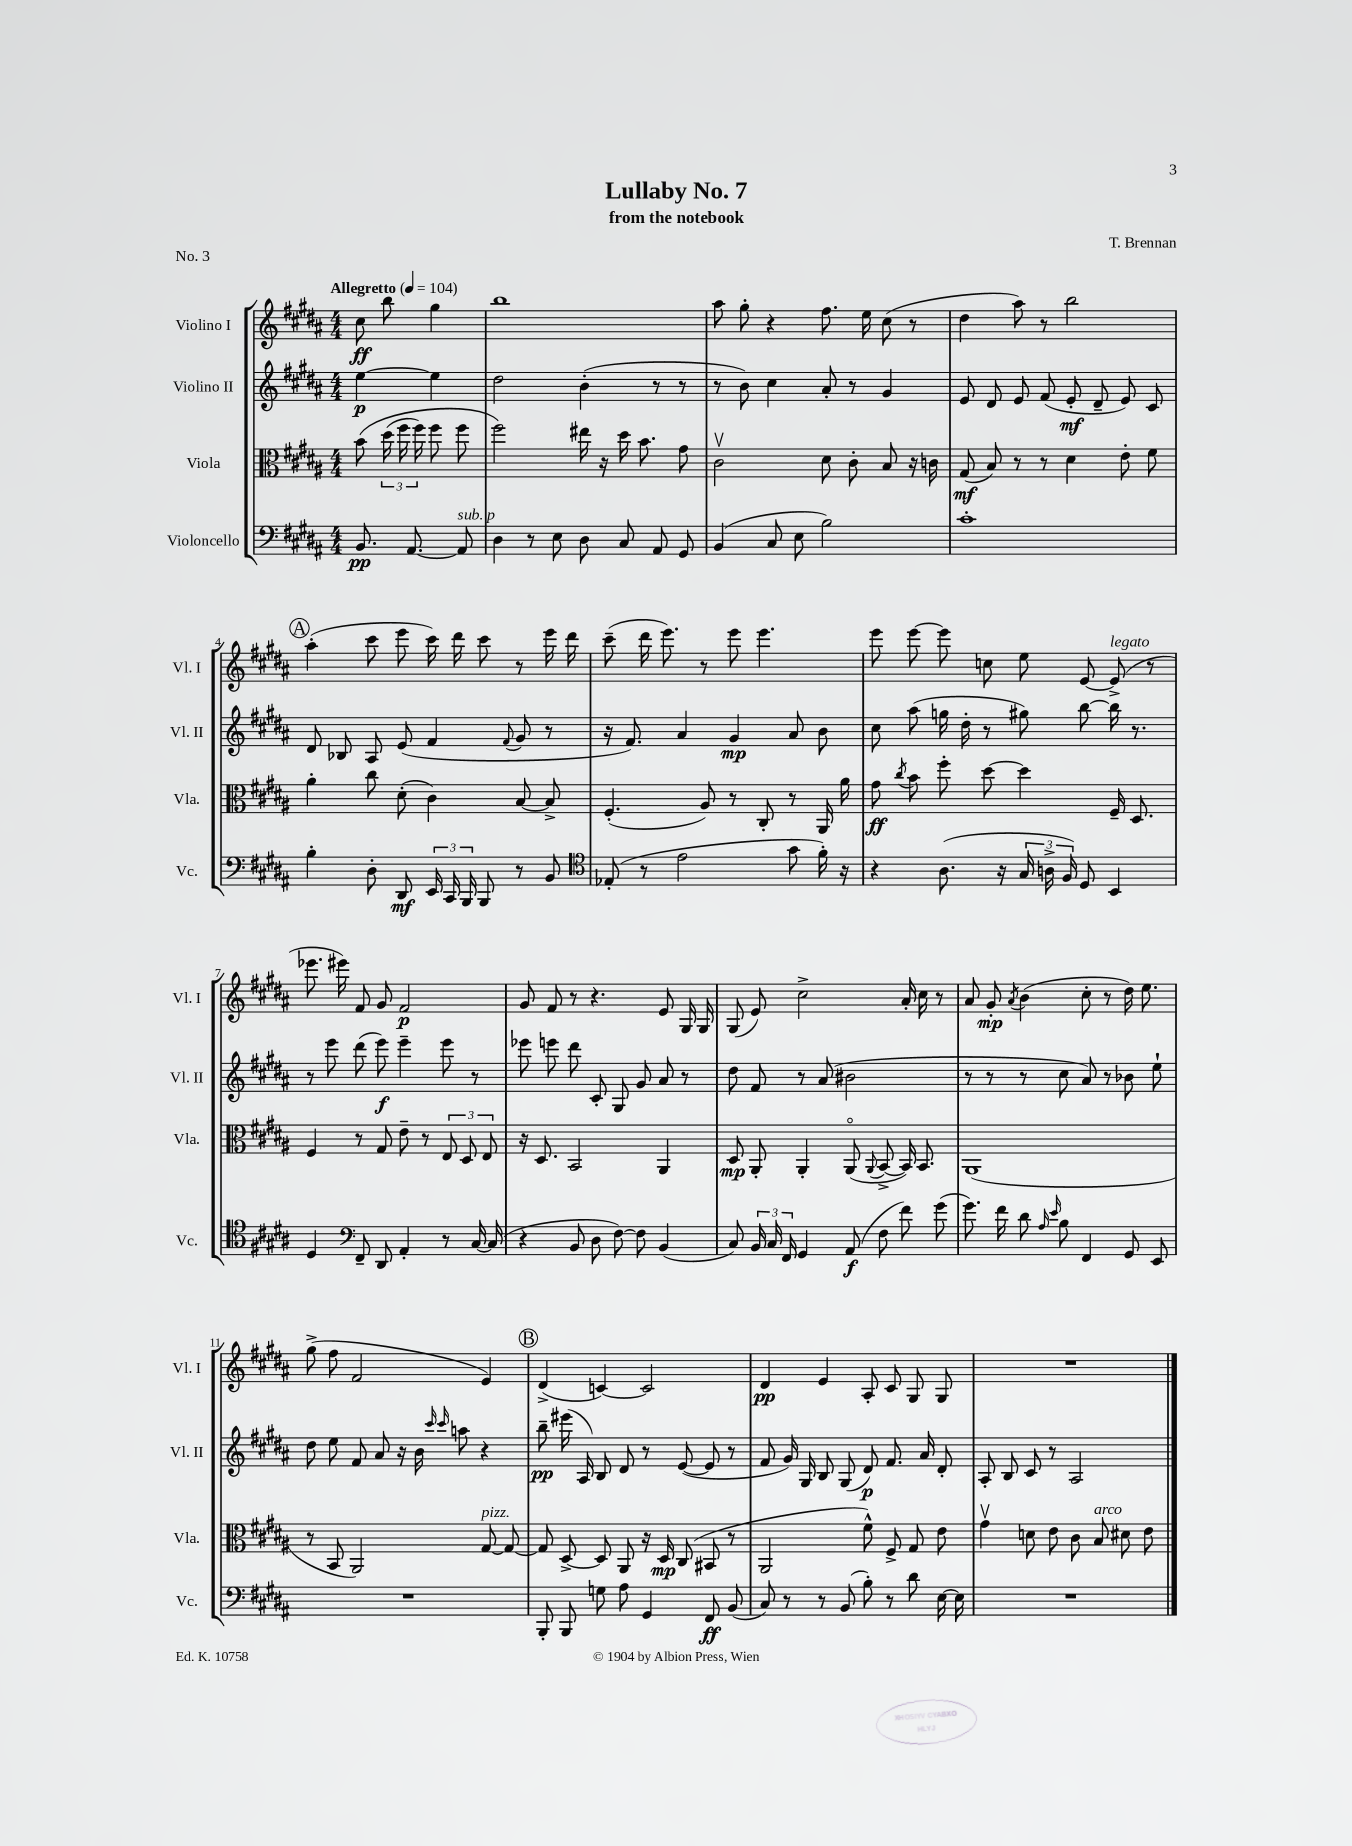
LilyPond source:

\header { title = "Lullaby No. 7" composer = "T. Brennan" subtitle = "from the notebook" piece = "No. 3" }
<<
\new StaffGroup <<
\new Staff = "s0" \with { instrumentName = "Violino I" shortInstrumentName = "Vl. I" } {
    \clef treble \key b \major \numericTimeSignature \time 4/4 \partial 2 \tempo "Allegretto" 4 = 104
    \autoBeamOff cis''8\ff b''8 gis''4 |
    b''1 |
    ais''8 gis''8-. r4 fis''8. e''16 cis''8( r8 |
    dis''4 ais''8) r8 b''2 |
    \mark \markup { \circle "A" } ais''4-.( cis'''8 e'''8 cis'''16) dis'''16 cis'''8 r8 e'''16 dis'''16 |
    cis'''8--( dis'''16 e'''8.) r8 e'''8 e'''4. |
    e'''8 e'''8~ e'''8 c''8 e''8 e'8~ e'8->^\markup { \italic "legato" }( r8 |
    ees'''8. eis'''16) fis'8 gis'8 fis'2\p |
    gis'8 fis'8 r8 r4. e'8 gis16 gis16 |
    gis8( e'8) cis''2-> ais'16-. cis''16 r8 |
    ais'8 gis'8-.\mp \acciaccatura { ais'8 } b'4( cis''8-. r8 dis''16) e''8. |
    gis''8->( fis''8 fis'2 e'4) |
    \mark \markup { \circle "B" } dis'4->( c'4~) c'2 |
    dis'4\pp e'4 ais8-. cis'8 gis8 gis8 |
    R1 \bar "|." |
}
\new Staff = "s1" \with { instrumentName = "Violino II" shortInstrumentName = "Vl. II" } {
    \clef treble \key b \major \numericTimeSignature \time 4/4 \partial 2
    \autoBeamOff e''4~\p e''4 |
    dis''2 b'4-.( r8 r8 |
    r8 b'8) cis''4 ais'8-. r8 gis'4 |
    e'8 dis'8 e'8 fis'8( e'8-.\mf dis'8-- e'8) cis'8 |
    \mark \markup { \circle "A" } dis'8 bes8 ais8 e'8( fis'4 \appoggiatura { fis'8 } gis'8 r8 |
    r16 fis'8.) ais'4 gis'4\mp ais'8 b'8 |
    cis''8 ais''8( g''16 dis''16-. r8 gis''8) b''8~ b''16 r8. |
    r8 e'''8 dis'''8( e'''8\f) e'''4-- e'''8 r8 |
    ees'''8 e'''8 dis'''8 cis'8-. gis8 gis'8 ais'8 r8 |
    dis''8 fis'8 r8 ais'8( bis'2 |
    r8 r8 r8 cis''8 ais'8) r8 bes'8 e''8-! |
    dis''8 e''8 fis'8 ais'8 r16 b'16 \grace { cis'''16 cis'''16 } a''8 r4 |
    \mark \markup { \circle "B" } b''8--\pp eis'''16( ais16) b8 dis'8 r8 e'8~( e'8 r8 |
    fis'8 gis'16) gis16 b8 gis8( dis'8\p) fis'8. ais'16 dis'8-. |
    ais8-. b8 cis'8 r8 ais2 \bar "|." |
}
\new Staff = "s2" \with { instrumentName = "Viola" shortInstrumentName = "Vla." } {
    \clef alto \key b \major \numericTimeSignature \time 4/4 \partial 2
    \autoBeamOff b'8\( \tuplet 3/2 { dis''16( fis''16 fis''16) } fis''8 fis''8 |
    fis''2\) eis''16 r16 dis''16 b'8. gis'8 |
    cis'2\upbow dis'8 cis'8-. b8 r16 c'16 |
    gis8\mf( b8) r8 r8 dis'4 e'8-. fis'8 |
    \mark \markup { \circle "A" } ais'4-. cis''8 dis'8-.( cis'4) b8~ b8-> |
    fis4.-.( ais8) r8 cis8-. r8 ais,16 ais'16 |
    gis'8\ff \acciaccatura { cis''8 } b'8 fis''8-. dis''8~ dis''4 fis16-- dis8. |
    fis4 r8 gis8 e'8-- r8 \tuplet 3/2 { e8 dis8 e8 } |
    r16 dis8. b,2 ais,4 |
    dis8\mp ais,8-. ais,4-. ais,8\flageolet( \appoggiatura { ais,8 } b,8~-> b,16) b,8. |
    ais,1( |
    r8 b,8 ais,2) gis8~^\markup { \italic "pizz." } gis8~ |
    \mark \markup { \circle "B" } gis8 dis8~-> dis8 ais,8 r16 dis16\mp cis8( bis,8 r8 |
    ais,2 fis'8-^) fis8-> gis8 e'8 |
    gis'4\upbow d'8 e'8 cis'8 b8^\markup { \italic "arco" } dis'8 e'8 \bar "|." |
}
\new Staff = "s3" \with { instrumentName = "Violoncello" shortInstrumentName = "Vc." } {
    \clef bass \key b \major \numericTimeSignature \time 4/4 \partial 2
    \autoBeamOff b,8.\pp ais,8.~ ais,8^\markup { \italic "sub. p" } |
    dis4 r8 e8 dis8 cis8 ais,8 gis,8 |
    b,4( cis8 e8 b2) |
    cis'1-. |
    \mark \markup { \circle "A" } b4-. dis8-. dis,8\mf \tuplet 3/2 { e,16 cis,16 b,,16 } b,,8 r8 b,8 |
    \clef tenor ees8-.( r8 e'2 gis'8 fis'16-.) r16 |
    r4 ais8.( r16 \tuplet 3/2 { gis16 a16-> fis16) } dis8 b,4 |
    dis4 \clef bass fis,8-- dis,8 ais,4-. r8 cis16~ cis16( |
    r4 b,8 dis8 fis8~) fis8 b,4( |
    cis8) \tuplet 3/2 { b,16 cis16 fis,16 } gis,4 ais,8\f( fis8 fis'8) gis'8( |
    gis'8.) fis'16 dis'8 \grace { ais16 e'16 } b8 fis,4 gis,8 e,8 |
    R1 |
    \mark \markup { \circle "B" } b,,8-. b,,8 g8 ais8 gis,4 fis,8\ff b,8( |
    cis8) r8 r8 b,8( b8-.) r8 dis'8 e16~ e16 |
    R1 \bar "|." |
}
>>
>>
